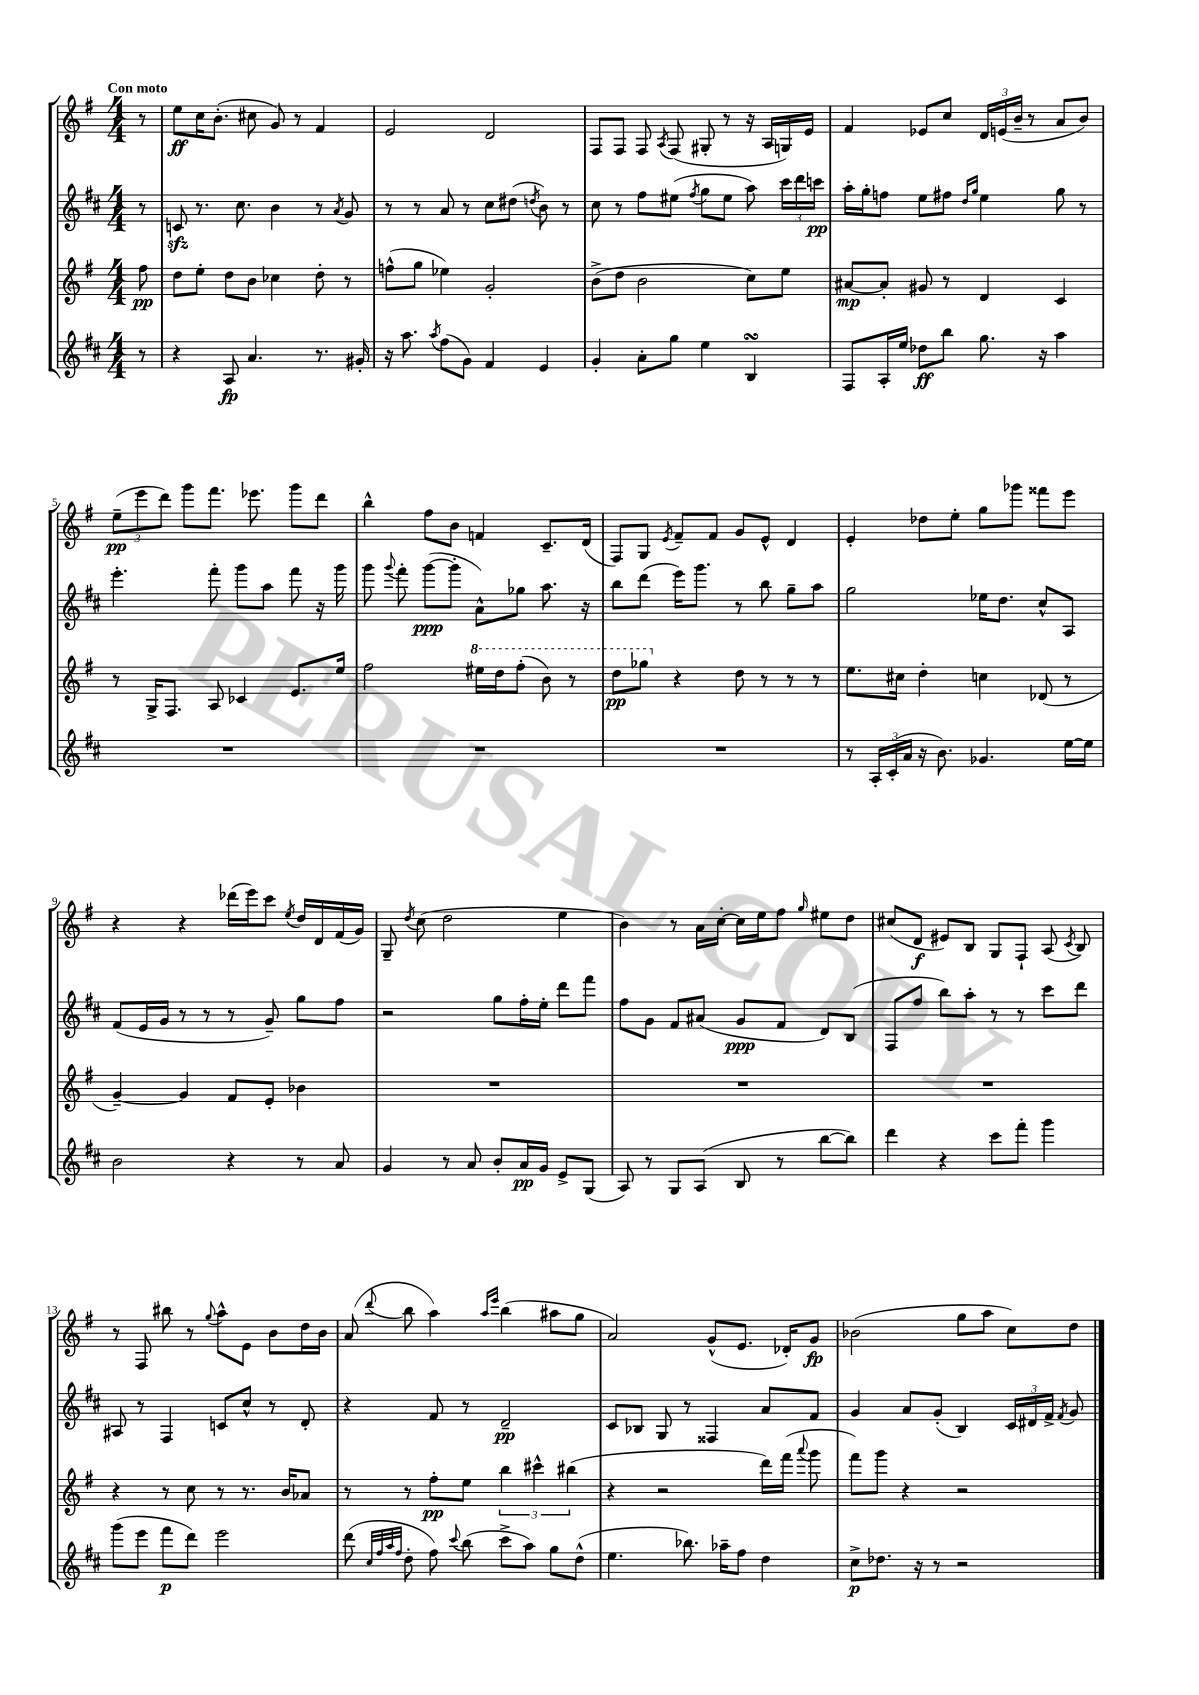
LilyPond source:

<<
\new StaffGroup <<
\new Staff = "s0" {
    \clef treble \key g \major \numericTimeSignature \time 4/4 \partial 8 \tempo "Con moto"
    \autoBeamOff r8 |
    e''8[\ff c''16 b'8.]-.( cis''8 g'8) r8 fis'4 |
    e'2 d'2 |
    fis8[ fis8] fis8 \acciaccatura { a8 } fis8( gis8-. r8 r16 a16[ g16) e'16] |
    fis'4 ees'8[ c''8] \tuplet 3/2 { d'16[ e'16( b'16]-- } r8 a'8[ b'8]) |
    \tuplet 3/2 { e''8[--\pp( e'''8 d'''8]) } g'''8[ fis'''8.] ees'''8. g'''8[ d'''8] |
    b''4-^ fis''8[ b'8] f'4 c'8.[-- d'16]( |
    fis8[) g8] \acciaccatura { e'8 } fis'8[-- fis'8] g'8[ e'8]-^ d'4 |
    e'4-. des''8[ e''8]-. g''8[ ges'''8] fisis'''8[ e'''8] |
    r4 r4 des'''16[( e'''16) c'''8] \acciaccatura { e''8 } d''16[ d'16 fis'16( g'16]) |
    g8-- \acciaccatura { d''8 } c''8( d''2 e''4 |
    b'4) r8 a'16[ c''16]~-. c''16[ e''16 fis''8] \grace { g''16 } eis''8[ d''8] |
    cis''8[( d'8]\f eis'8[) b8] g8[ fis8]-! a8( \acciaccatura { c'8 } b8) |
    r8 fis8 bis''8 r8 \appoggiatura { g''8 } a''8[-^ e'8] b'8[ d''16 b'16] |
    a'8( \appoggiatura { d'''8 } b''8 a''4) \grace { a''16[ e'''16] } b''4( ais''8[ g''8] |
    a'2) g'8[-^( e'8.] des'16[-.) g'8]\fp |
    bes'2( g''8[ a''8] c''8[) d''8] \bar "|." |
}
\new Staff = "s1" {
    \clef treble \key d \major \numericTimeSignature \time 4/4 \partial 8
    \autoBeamOff r8 |
    c'8\sfz r8. cis''8. b'4 r8 \acciaccatura { a'8 } g'8 |
    r8 r8 a'8 r8 cis''8[ dis''8]( \acciaccatura { d''8 } b'8) r8 |
    cis''8 r8 fis''8[ eis''8]( \acciaccatura { fis''8 } g''8[ eis''8] a''8) \tuplet 3/2 { cis'''16[ d'''16 c'''16]\pp } |
    a''16[-. g''16-. f''8] e''8[ fis''8] \grace { d''16[ g''16] } e''4 g''8 r8 |
    e'''4.-. fis'''8-. g'''8[ a''8] fis'''8 r16 g'''16 |
    g'''8 \appoggiatura { g'''8 } fis'''8-. g'''8[~\ppp( g'''8]-. a'8[-^) ges''8] a''8. r16 |
    b''8[ d'''8]( e'''16[) g'''8.] r8 b''8 g''8[-- a''8] |
    g''2 ees''16[ d''8.] cis''8[-^ a8] |
    fis'8[( e'16 g'16] r8 r8 r8 g'8--) g''8[ fis''8] |
    r2 g''8[ fis''16-. e''16]-. d'''8[ fis'''8] |
    fis''8[ g'8] fis'8[ ais'8]( g'8[\ppp fis'8] d'8[) b8]( |
    fis8[ fis''8] b''8[) a''8]-. r8 r8 cis'''8[ d'''8] |
    ais8 r8 fis4 c'8[ cis''8]-^ r8 d'8-. |
    r4 fis'8 r8 d'2--\pp |
    cis'8[ bes8] g8 r8 fisis4 a'8[ fis'8] |
    g'4 a'8[ g'8]-.( b4) \tuplet 3/2 { cis'16[ dis'16 fis'16]-> } \acciaccatura { fis'8 } g'8 \bar "|." |
}
\new Staff = "s2" {
    \clef treble \key g \major \numericTimeSignature \time 4/4 \partial 8
    \autoBeamOff fis''8\pp |
    d''8[ e''8]-. d''8[ b'8] ces''4 d''8-. r8 |
    f''8[-^( g''8] ees''4) g'2-. |
    b'8[->( d''8] b'2 c''8[) e''8] |
    ais'8[~\mp ais'8]-. gis'8 r8 d'4 c'4 |
    r8 g16[-> fis8.] a8 ces'4 e'8.[ e''16] |
    fis''2 \ottava #1 eis'''16[ d'''16 fis'''8]-.( b''8) r8 |
    d'''8[\pp ges'''8] \ottava #0 r4 d''8 r8 r8 r8 |
    e''8.[ cis''16] d''4-. c''4 des'8( r8 |
    g'4~--) g'4 fis'8[ e'8]-. bes'4 |
    R1 |
    R1 |
    R1 |
    r4 r8 c''8 r8 r8. b'16[ aes'8] |
    r8 r8 fis''8[-.\pp e''8] \tuplet 3/2 { b''4 cis'''4-^ bis''4( } |
    r4 r2 d'''16[) fis'''16]( \appoggiatura { a'''8 } g'''8 |
    fis'''8[) g'''8] r4 r2 \bar "|." |
}
\new Staff = "s3" {
    \clef treble \key d \major \numericTimeSignature \time 4/4 \partial 8
    \autoBeamOff r8 |
    r4 a8\fp a'4. r8. gis'16-. |
    r16 a''8. \acciaccatura { a''8 } fis''8[( g'8]) fis'4 e'4 |
    g'4-. a'8[-. g''8] e''4 b4\turn |
    fis8[ a16-. e''16] des''8[\ff b''8] g''8. r16 a''4 |
    R1 |
    R1 |
    R1 |
    r8 \tuplet 3/2 { a16[-. cis'16-.( a'16] } r16 b'8.) ges'4. e''16[~ e''16] |
    b'2 r4 r8 a'8 |
    g'4 r8 a'8 b'8[-. a'16\pp g'16] e'8[-> g8]( |
    a8) r8 g8[ a8]( b8 r8 b''8[~ b''8]) |
    d'''4 r4 cis'''8[ fis'''8]-. g'''4 |
    g'''8[( e'''8] fis'''8[\p d'''8]) e'''2 |
    d'''8( \grace { cis''32[ fis''32 a''32 fis''32] } d''8-. fis''8) \appoggiatura { cis'''8 } b''8( cis'''8[-> a''8]) g''8[ d''8]-^( |
    e''4. bes''8.) aes''16[-- fis''8] d''4 |
    cis''8[->\p des''8.] r16 r8 r2 \bar "|." |
}
>>
>>
